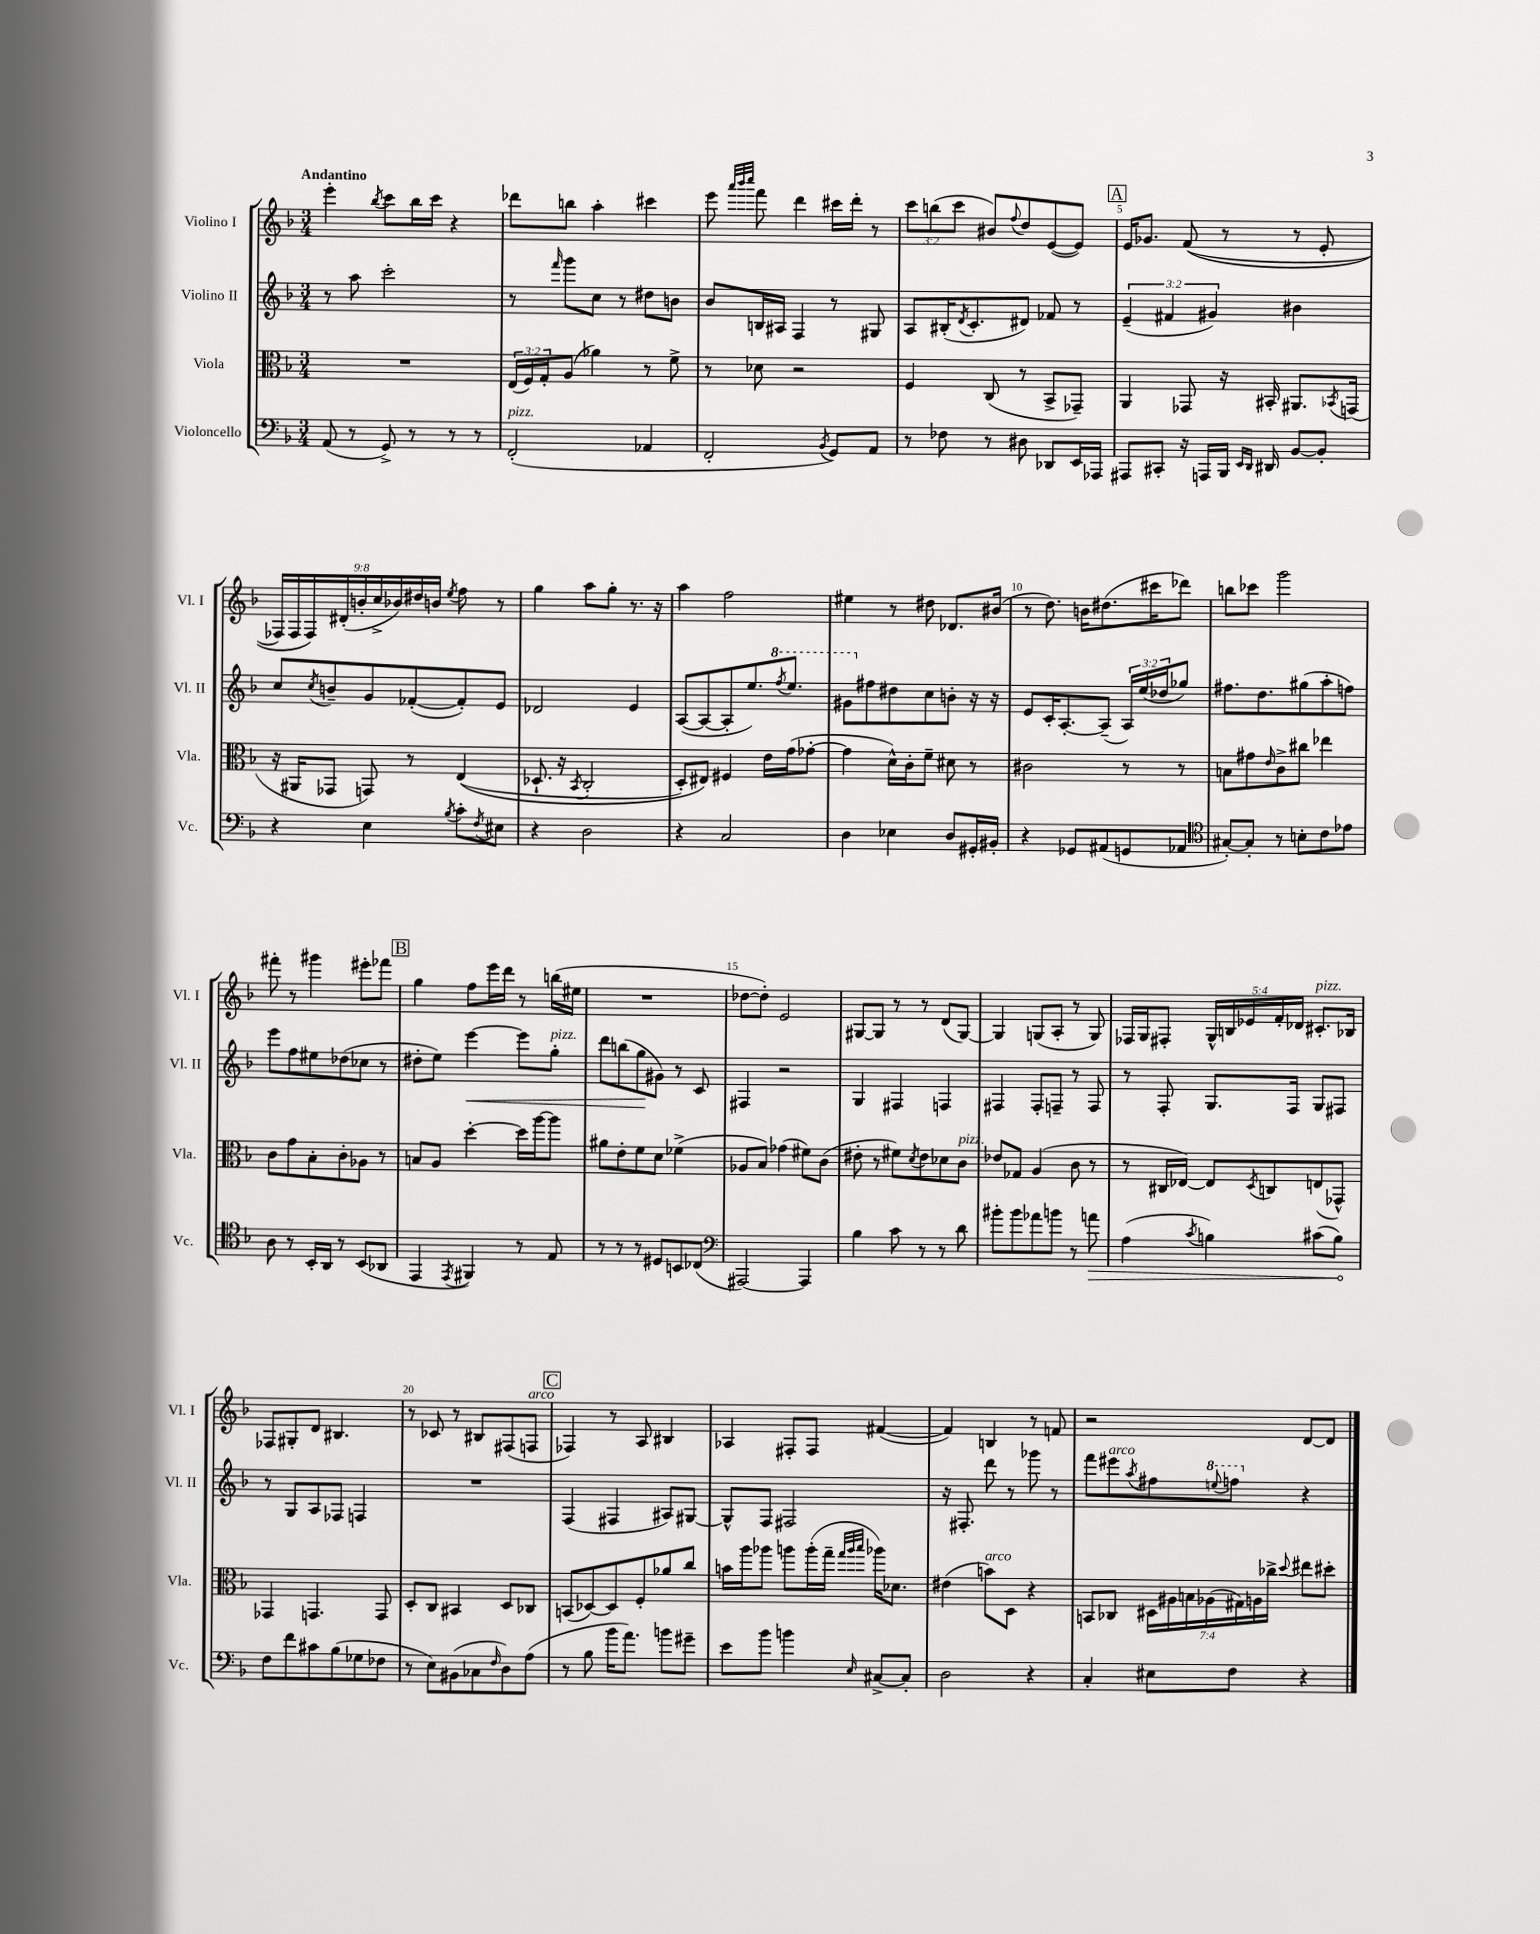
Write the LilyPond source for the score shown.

<<
\new StaffGroup <<
\new Staff = "s0" \with { instrumentName = "Violino I" shortInstrumentName = "Vl. I" } {
    \clef treble \key f \major \numericTimeSignature \time 3/4 \override Staff.TupletNumber.text = #tuplet-number::calc-fraction-text \tempo "Andantino"
    e'''4-. \acciaccatura { bes''8 } c'''8 bes''16 c'''16 r4 |
    des'''8 b''8 a''4-. cis'''4 |
    e'''8 \grace { a'''32 bes'''32 c''''32 } f'''8 d'''4 cis'''16 d'''16-. r8 |
    \tuplet 3/2 { c'''8 b''8( c'''8 } bis'8) \appoggiatura { f''8 } d''8 e'8~( e'8) |
    \mark \markup { \box "A" } e'16 ges'8. f'8(\( r8 r8 e'8-. |
    \tuplet 9/8 { fes16) fes16 fes16\) dis'16-.( b'16-. c''16-> bes'16) dis''16 b'16 } \acciaccatura { e''8 } f''8 r8 |
    g''4 a''8 g''8-. r8. r16 |
    a''4 f''2 |
    eis''4 r8 dis''8 des'8. bis'16( |
    r8 d''8.) b'16 dis''8.( cis'''16 des'''8) |
    b''8 ces'''8 g'''2 |
    fis'''8-. r8 gis'''4 eis'''8-. fes'''8 |
    \mark \markup { \box "B" } g''4 f''8 e'''16 d'''16 r8 b''16( eis''16 |
    R2. |
    des''8~ des''8-.) e'2 |
    gis8~ gis8 r8 r8 d'8( gis8~) |
    gis4 g8( a8-. r8 g8) |
    fes16 g16 fis8-. \tuplet 5/4 { g16-^ b16 ees'16 f'16-. des'16 } cis'8.-.^\markup { \italic "pizz." } bes16 |
    fes8 gis8-. d'8 bis4. |
    r8 ces'8 r8 bis8 fis8( f8^\markup { \italic "arco" } |
    \mark \markup { \box "C" } fes4) r8 a8 bis4 |
    aes4 fis8-. fis8 fis'4~( |
    fis'4) b4 r8 f'8 |
    r2 d'8~ d'8 \bar "|." |
}
\new Staff = "s1" \with { instrumentName = "Violino II" shortInstrumentName = "Vl. II" } {
    \clef treble \key f \major \numericTimeSignature \time 3/4 \override Staff.TupletNumber.text = #tuplet-number::calc-fraction-text
    r8 a''8 c'''2-. |
    r8 \grace { f'''16 } g'''8 c''8 r8 dis''8 b'8 |
    bes'8 b16 ais16 f4 r8 gis8 |
    a8 bis16-.( \acciaccatura { d'8 } c'8.-. dis'8) fes'8 r8 |
    \mark \markup { \box "A" } \tuplet 3/2 { e'4--( fis'4 gis'4) } bis'4 |
    c''8 \acciaccatura { c''8 } b'8-- g'8 fes'8~-.( fes'8-.) e'8 |
    des'2 e'4 |
    a8~( a8~ a8-. e''8.) \ottava #1 \acciaccatura { f'''8 } e'''8. |
    gis''8 \ottava #0 fis''8 dis''8 c''8 b'8-. r16 r16 |
    e'8 c'16-. a8.~-. a8--( \tuplet 3/2 { a16) e''16( des''16 } ges''8) |
    fis''8. d''8. gis''8( a''8-. f''8) |
    e'''8 f''8 eis''8 des''8( ces''8 r8 |
    \mark \markup { \box "B" } dis''8-. e''8) e'''4~\< e'''8 g''8-.^\markup { \italic "pizz." } |
    d'''8 b''8( g''8\! gis'8) r8 c'8 |
    fis4 r2 |
    g4 fis4 f4 |
    fis4 fis8-. f8-- r8 f8 |
    r8 f8-. g8. f16 g8 fis8 |
    r8 g8 a8 fes8 f4 |
    R2. |
    \mark \markup { \box "C" } f4( fis4 ais8) gis8~ |
    gis8-^ f8 fis2 |
    r16 fis8.-. d'''8 r8 ges'''8 r8 |
    f'''8 eis'''8^\markup { \italic "arco" } \acciaccatura { a''8 } fis''8 \ottava #1 \appoggiatura { e'''8 } f'''!8 \ottava #0 r4 \bar "|." |
}
\new Staff = "s2" \with { instrumentName = "Viola" shortInstrumentName = "Vla." } {
    \clef alto \key f \major \numericTimeSignature \time 3/4 \override Staff.TupletNumber.text = #tuplet-number::calc-fraction-text
    R2. |
    \tuplet 3/2 { e16( f16) g16-. } a8( aes'4) r8 f'8-> |
    r8 des'8 r2 |
    f4 c8( r8 bes,8-> ges,8--) |
    \mark \markup { \box "A" } a,4 ges,8 r16 bis,16-. ais,8. \acciaccatura { bes,8 } g,16( |
    r16 ais,16 ges,8 g,8) r8 e4(\( |
    des8.-! r16 \acciaccatura { bes,8 } c2-. |
    d8-.) eis8\) fis4 e'16 g'16( ges'8~-. |
    ges'4 d'16-^) c'16-. f'8-- dis'8 r8 |
    cis'2 r8 r8 |
    b8 gis'8 \grace { e'16 } c'8-> cis''8 ees''4 |
    c'8 g'8 bes8-. c'8-. aes8 r8 |
    \mark \markup { \box "B" } b8 a8 d''4~-. d''16 a''16~ a''8 |
    ais'8 e'8-. f'8 d'8 fes'4->( |
    aes8 bes8) ges'4( fis'8) c'8( |
    eis'8-. r8 fis'8) \acciaccatura { d'8 } eis'8 des'8 c'8^\markup { \italic "pizz." } |
    ees'8 ges8 a4( c'8 r8 |
    r8 cis16 ees16~) ees8 \acciaccatura { d8 } c8 e8( ges,8-^) |
    ges,4 g,4. g,8 |
    d8-. c8 bis,4 d8 ces8 |
    \mark \markup { \box "C" } b,8( des8~) des8 f8-. aes'8 c''8 |
    b'16 a''16 aes''8 a''8 a''16-.( g''16-- \grace { g''32 a''32 bes''32 } aes''16) des'8. |
    eis'4( b'8^\markup { \italic "arco" }) d8 r4 |
    b,8 ces8 \tuplet 7/4 { dis16 ais16 b16 aes16( gis16) a16 ces''16-> } \appoggiatura { d''8 } eis''8 dis''8-. \bar "|." |
}
\new Staff = "s3" \with { instrumentName = "Violoncello" shortInstrumentName = "Vc." } {
    \clef bass \key f \major \numericTimeSignature \time 3/4
    a,8( r8 g,8->) r8 r8 r8 |
    f,2-.^\markup { \italic "pizz." }( aes,4 |
    f,2-. \acciaccatura { bes,8 } g,8) a,8 |
    r8 fes8 r8 dis8 des,8 e,16 aes,,16 |
    \mark \markup { \box "A" } ais,,8 cis,8-. r16 a,,16 bes,,16 \grace { e,16 d,16 } dis,16 bes,8~ bes,8-. |
    r4 e4 \acciaccatura { bes8 } c'8-. \acciaccatura { f8 } eis8 |
    r4 d2 |
    r4 c2 |
    d4 ees4 d8 gis,16-. bis,16-. |
    r4 ges,8 ais,8( g,8 aes,8 |
    \clef tenor gis8~-.) gis8-. r8 b8-. c'8 ees'8 |
    a8 r8 bes,16-. a,16 r8 bes,8( aes,8 |
    \mark \markup { \box "B" } e,4 \acciaccatura { e,8 } fis,4) r8 e8 |
    r8 r8 r8 dis8 b,8 ces8( |
    \clef bass ais,,2~) ais,,4 |
    bes4 c'8 r8 r8 d'8 |
    bis'8-. bis'8 aes'8 b'8 r8 \once \override Hairpin.circled-tip = ##t a'8\> |
    a4( \acciaccatura { c'8 } b4) cis'8( b8\!) |
    f8 f'8 cis'8 bes8( ges8 fes8 |
    r8 e8) bis,8( ces8 \grace { f16 } d8) a8( |
    \mark \markup { \box "C" } r8 bes8 bes'16 a'8.) b'8 gis'8-- |
    e'8 bes'8 b'4 \grace { e16 } cis8~-> cis8-. |
    d2 r4 |
    c4-. eis8 f8 r4 \bar "|." |
}
>>
>>
\layout { \context { \Score \override BarNumber.break-visibility = ##(#f #t #t) barNumberVisibility = #(every-nth-bar-number-visible 5) } }
